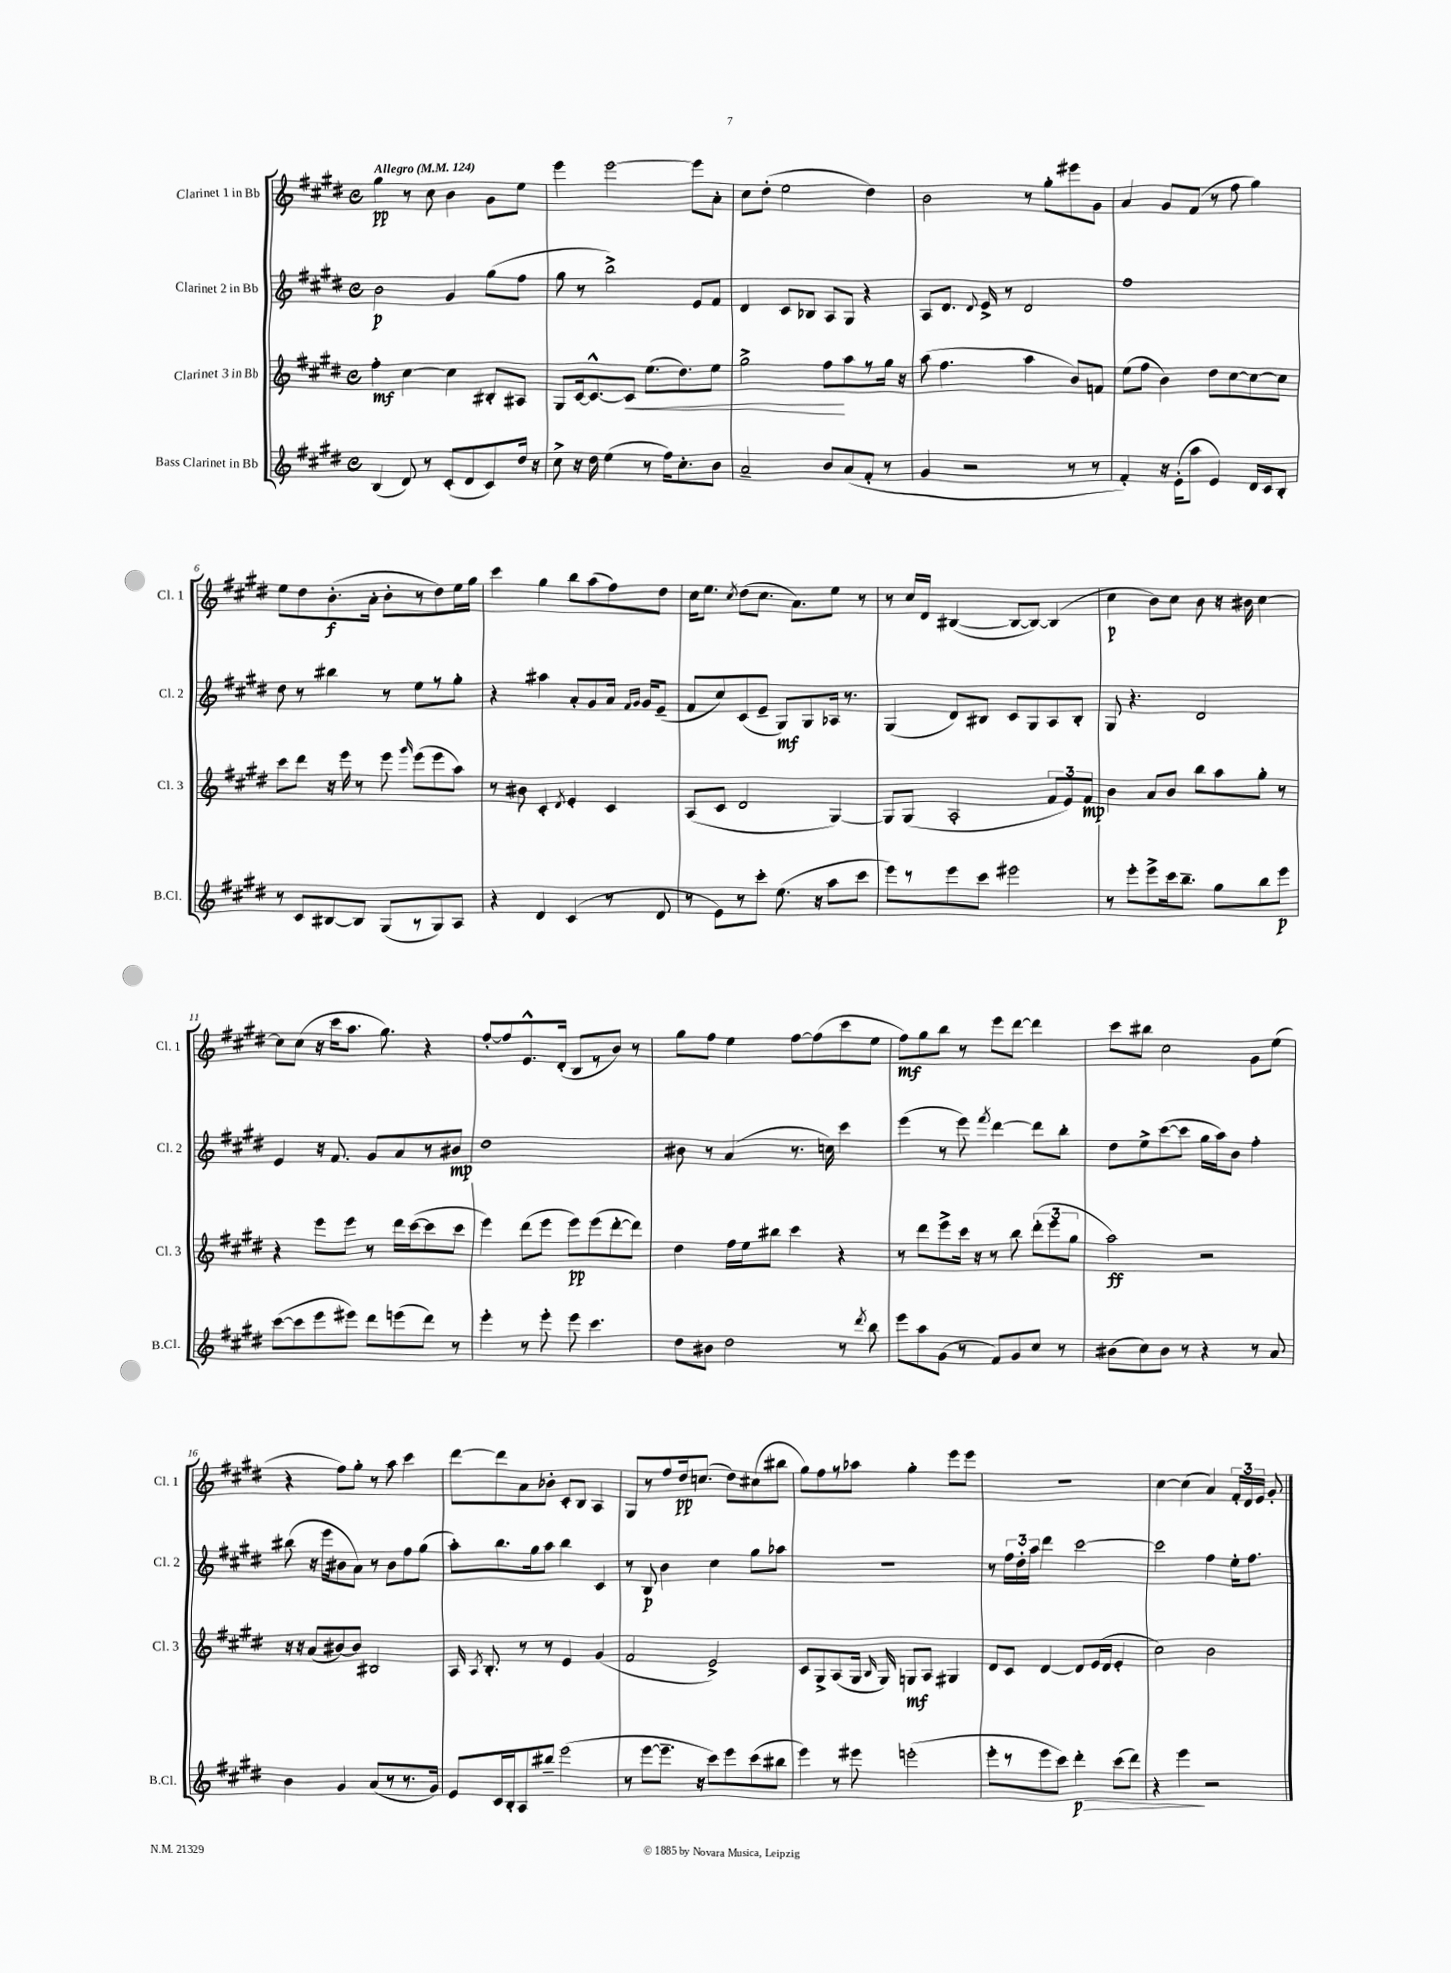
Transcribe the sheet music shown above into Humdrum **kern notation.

**kern	**kern	**kern	**kern
*staff4	*staff3	*staff2	*staff1
*clefG2	*clefG2	*clefG2	*clefG2
*k[f#c#g#d#]	*k[f#c#g#d#]	*k[f#c#g#d#]	*k[f#c#g#d#]
*M4/4	*M4/4	*M4/4	*M4/4
*met(c)	*met(c)	*met(c)	*met(c)
*MM124	*MM124	*MM124	*MM124
(4B	4ff#'	2b	4gg#
8d#)	[4cc#	.	8r
8r	.	.	8cc#
(8c#'	4cc#]	4g#	4b
8d#	.	.	.
8c#)	8B#'	(8gg#	8g#
16dd#	8A#	8ff#	8ee
16r	.	.	.
=	=	=	=
8cc#^	8G#	8gg#	4eee
16r	[16c#	8r	.
16dd#	8.c#^^_	.	.
(4ee	.	2bb^)	[2eee
.	8c#]	.	.
8r	(8.ee	.	.
16ff#)	.	.	.
8.cc#'	8.dd#)	.	.
.	.	8e	8eee]
8b	8ee	8f#	8a'
=	=	=	=
2a~	2gg#^	4d#	8cc#
.	.	.	(8dd#'
.	.	8c#	2ee
.	.	8B-	.
8b	8ff#	8A	.
(8a	8aa	8G#	.
8f#'	8r	4r	4dd#)
8r	16gg#	.	.
.	16r	.	.
=	=	=	=
4g#	(8aa	8A	2b
.	4.ff#	8.d#	.
2r	.	.	.
.	.	8qqd#	.
.	.	16e^	.
.	.	8r	.
.	4aa	2d#	8r
.	.	.	8gg#'
8r	8b)	.	8eee#
8r	8f	.	8g#
=	=	=	=
4f#')	(8ee	1ff#	4a
.	8ff#	.	.
16r	4b)	.	8g#
(16e'	.	.	.
8aa	.	.	(8f#
4e)	8dd#	.	8r
.	[8cc#	.	8ff#
16d#	8cc#_	.	4gg#)
16c#	.	.	.
8B'	8cc#]	.	.
=	=	=	=
8r	8ccc#	8dd#	8ee
8c#	8ddd#	8r	8dd#
[8B#	16r	4bb#	(8.b'
.	16eee	.	.
8B#]	8r	.	.
.	.	.	16a'
(8G#	8eee	8r	8b'
.	16qqggg#	.	.
8r	(8eee	8ee	8r
8G#)	8eee	8r	8dd#)
8A	8aa)	8gg#'	16ee
.	.	.	16gg#
=	=	=	=
4r	8r	4r	4ccc#
.	8b#	.	.
4d#	4c#'	4aa#	4gg#
.	8qd#	.	.
(4c#	4e'	8a'	8bb
.	.	8g#	(8aa
8r	4c#	16a	8ff#)
.	.	16qqf#	.
.	.	16qqg#	.
.	.	16g#	.
8d#	.	(8e~	8dd#
=	=	=	=
8r	(8A	8f#	16cc#
.	.	.	8.ee
8e)	8c#	8cc#)	.
.	.	.	8qcc#
8r	2d#	(8c#	(8dd#
8ccc#'	.	8e~	8.cc#
(8.ee	.	8G#)	.
.	.	.	8.a)
.	.	8G#	.
16r	.	.	.
8aa	[4G#)	16A-	8ee
.	.	8.r	.
8ccc#	.	.	8r
=	=	=	=
8eee)	8G#]	(4G#	8r
8r	(8G#	.	16cc#
.	.	.	16d#
8eee	2A'	8d#)	([4B#
8ccc#	.	8B#	.
2eee#	.	8c#	8B#_
.	.	8G#	8B#_)
.	12f#	8A	(4B#]
.	12e)	.	.
.	.	8B#'	.
.	12f#	.	.
=	=	=	=
8r	4b	8G#	4cc#
8eee'	.	4.r	.
8eee^	8a	.	8b)
16ccc#	8b	.	8cc#
8.bb~	.	.	.
.	8bb	2d#	8b
8gg#	8aa	.	16r
.	.	.	16b#
8bb	8gg#'	.	[4cc#
8eee	8r	.	.
=	=	=	=
([8ccc#	4r	4e	8cc#]
8ccc#]	.	.	(8cc#
8eee	8eee	16r	16r
.	.	8.f#	16ccc#
8eee#)	8eee	.	8.aa
8ddd#	8r	8g#	.
.	.	.	8.gg#)
(8eee	16ddd#	8a	.
.	([16ccc#	.	.
8ddd#)	8ccc#]	8r	4r
8r	8ccc#	8b#	.
=	=	=	=
4eee'	4eee)	1dd#	[8ff#'
.	.	.	8ff#]
8r	(8ddd#	.	8.e^^
8eee'	8eee	.	.
.	.	.	(16d#'
8eee	8eee)	.	8B
4.ccc#	(8eee	.	8r
.	[8ddd#'	.	8b)
.	8ddd#])	.	8r
=	=	=	=
8dd#	4dd#	8b#	8gg#
8b#	.	8r	8ff#
2dd#	16ff#	(4a	4ee
.	16ee	.	.
.	8bb#	.	.
.	4ccc#	8.r	[8ff#
.	.	.	(8ff#]
.	.	16cc)	.
8r	4r	4ccc#	8ccc#
8qddd#	.	.	.
8bb	.	.	8ee
=	=	=	=
8eee	8r	(4eee	8ff#)
8aa	8ddd#	.	8gg#
(8g#	8eee^	8r	8bb
8r	16ccc#	8eee)	8r
.	16r	.	.
.	.	8qfff#	.
8f#)	8r	[4ddd#	8eee
8g#	8bb	.	[8ddd#
8cc#	(12ddd#'	8ddd#]	4ddd#]
.	12eee	.	.
8r	.	8bb'	.
.	12gg#	.	.
=	=	=	=
(8b#	2aa)	8dd#	8ccc#
8cc#)	.	8ee^	8bb#
8b#	.	([8ccc#	2cc#
8r	.	8ccc#]	.
4r	2r	16gg#	.
.	.	16aa)	.
.	.	8b	.
8r	.	4ff#'	8g#
8a	.	.	(8ee
=	=	=	=
4b	16r	(8bb#	4r
.	16r	.	.
.	(8a	16r	.
.	.	16eee	.
4g#	[8b#)	8b#	8ff#)
.	8b#]	8a)	8gg#'
(8a	2B#	8r	8r
8r	.	8b#	8aa
8.r	.	8ff#	4ccc#
.	.	(8gg#	.
16g#)	.	.	.
=	=	=	=
8e	16A	8aa')	[8ddd#
.	8qA	.	.
.	8.B'	.	.
16c#	.	8.bb	8ddd#]
16B'	.	.	.
8A	8r	.	8a
.	.	16gg#	.
8bb#~	8r	8aa	8b-'
(2eee	4e	4bb	8c#'
.	.	.	8B
.	(4g#	4c#	4A
=	=	=	=
8r	2f#	8r	8G#
[8eee	.	8B	8r
8.eee~]	.	4b	8ff#
.	.	.	16dd#
16r	.	.	(8.cc
8ccc#)	2e^)	4cc#	.
8eee	.	.	8dd#)
(8ccc#	.	8gg#	(8cc#
8bb#	.	8aa-	8bb#
=	=	=	=
4eee)	8c#	1r	8gg#)
.	8G#^	.	8ff#
8r	(8A	.	8r
8eee#	16G#	.	8aa-
.	16qqB	.	.
.	16G#)	.	.
(2eee'	8G	.	4gg#'
.	8A	.	.
.	4G#	.	8eee
.	.	.	8eee
=	=	=	=
8eee'	8d#	8r	1r
8r	8c#	24ff#	.
.	.	24dd#'	.
.	.	24aa	.
8eee	[4d#	4ddd#	.
8ccc#)	.	.	.
4ddd#'	8d#]	[2ccc#	.
.	(16e	.	.
.	16d#	.	.
(8ccc#	4e'	.	.
8ddd#)	.	.	.
=	=	=	=
4r	2cc#)	2ccc#]	[4cc#
4eee	.	.	(4cc#]
2r	2b	4ff#	4a)
.	.	16ee'	24f#'
.	.	.	24d#
.	.	8.ff#	.
.	.	.	24e
.	.	.	8g#'
==	==	==	==
*-	*-	*-	*-
